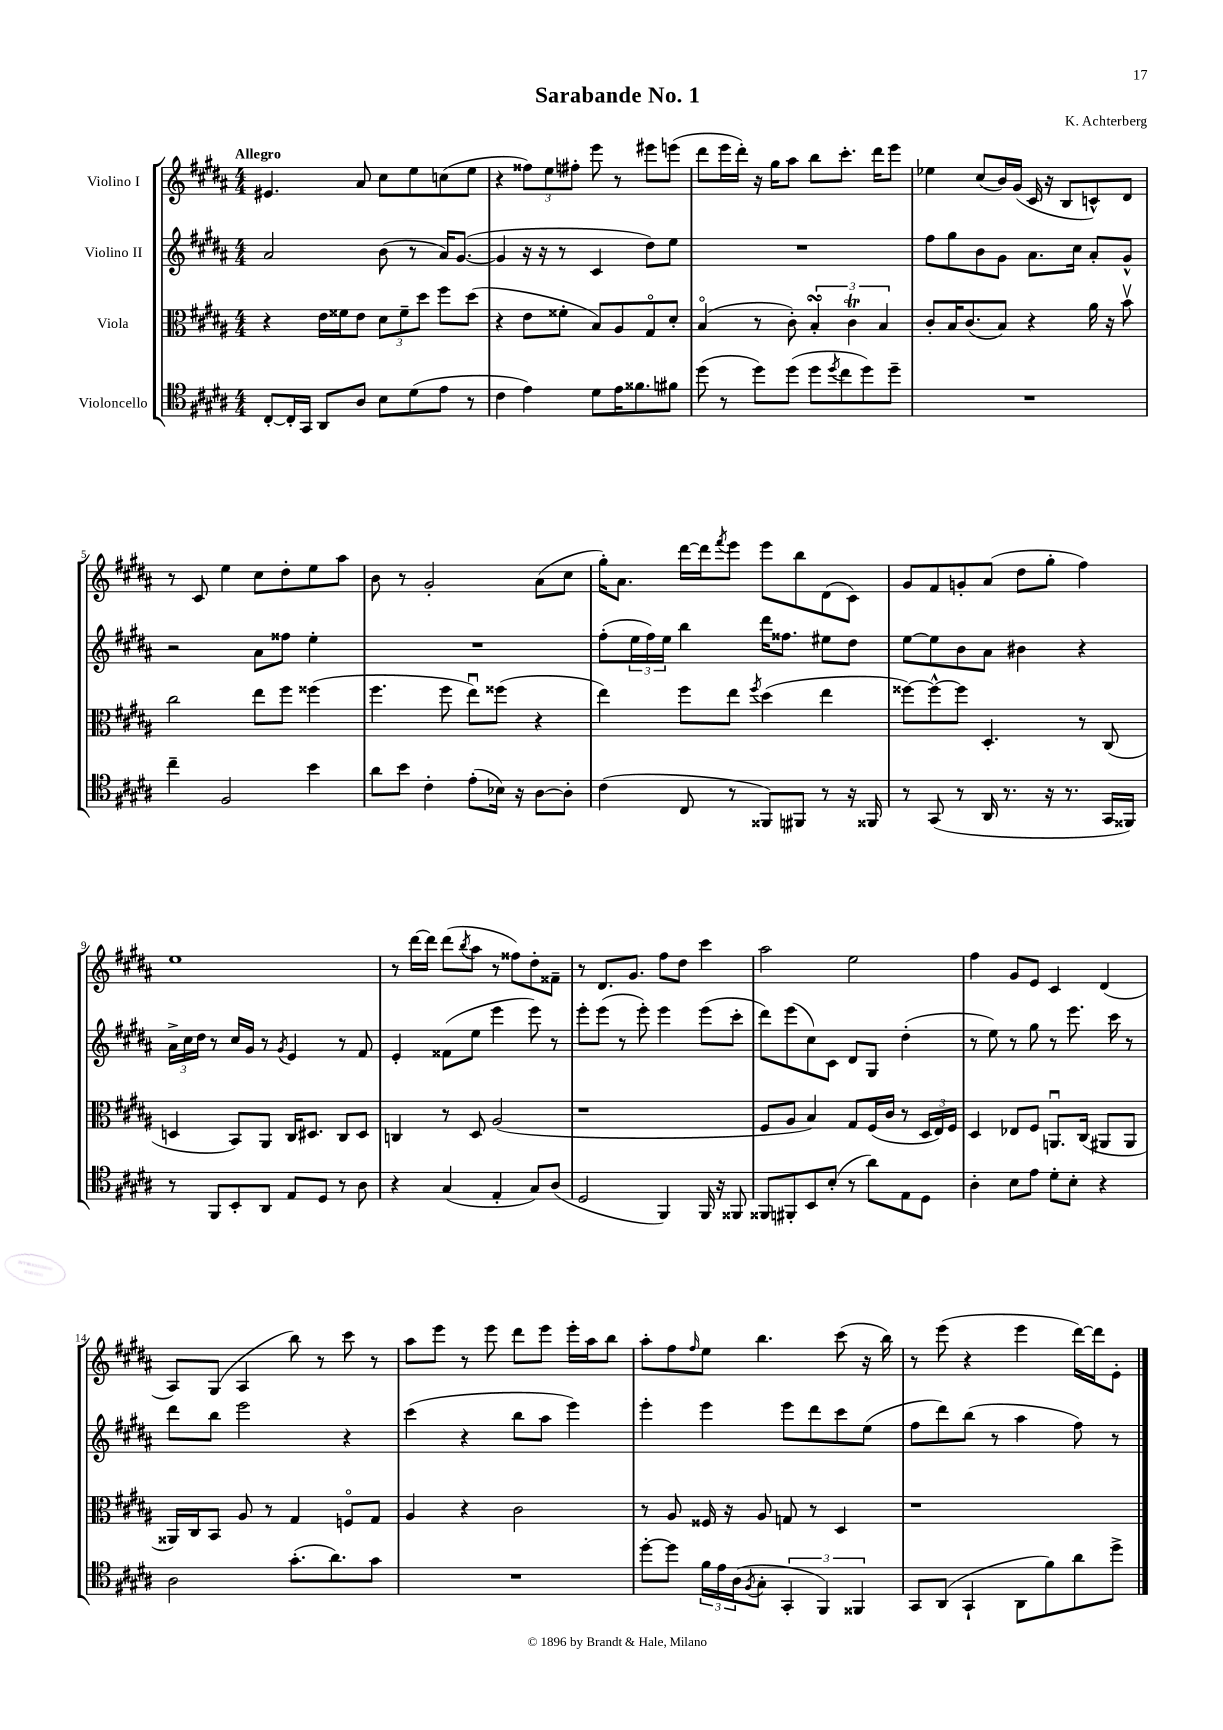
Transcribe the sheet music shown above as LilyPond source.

\header { title = "Sarabande No. 1" composer = "K. Achterberg" }
<<
\new StaffGroup <<
\new Staff = "s0" \with { instrumentName = "Violino I" } {
    \clef treble \key b \major \numericTimeSignature \time 4/4 \tempo "Allegro"
    eis'4. ais'8 cis''8 e''8 c''8( e''8 |
    r4 \tuplet 3/2 { fisis''8) e''8 fis''8-. } e'''8 r8 eis'''8 e'''8( |
    dis'''8 e'''16 dis'''16-.) r16 gis''16 ais''8 b''8 cis'''8.-. dis'''16 e'''8 |
    ees''4 cis''8( b'16) gis'16( cis'16 r16 b8 c'8-^) dis'8 |
    r8 cis'8 e''4 cis''8 dis''8-. e''8 ais''8 |
    b'8 r8 gis'2-. ais'8( cis''8 |
    gis''16-.) ais'8. dis'''16~ dis'''16 \acciaccatura { fis'''8 } e'''8 e'''8 b''8 dis'8( cis'8) |
    gis'8 fis'8 g'8-. ais'8( dis''8 gis''8-. fis''4) |
    e''1 |
    r8 dis'''16~ dis'''16 dis'''8( \acciaccatura { b''8 } ais''8 r8 fisis''8) dis''8-. fisis'8-- |
    r8 dis'8. gis'8. fis''8 dis''8 cis'''4 |
    ais''2 e''2 |
    fis''4 gis'8 e'8 cis'4 dis'4( |
    ais8) gis8( ais4 b''8) r8 cis'''8 r8 |
    ais''8 e'''8 r8 e'''8 dis'''8 e'''8 e'''16-. ais''16 b''8 |
    ais''8-. fis''8 \grace { fis''16 } e''8 b''4. cis'''8( r16 b''16) |
    r8 e'''8( r4 e'''4 dis'''16~) dis'''16 e'8-. \bar "|." |
}
\new Staff = "s1" \with { instrumentName = "Violino II" } {
    \clef treble \key b \major \numericTimeSignature \time 4/4
    ais'2 b'8( r8 ais'16) gis'8.~( |
    gis'4 r16 r16 r8 cis'4 dis''8) e''8 |
    R1 |
    fis''8 gis''8 b'8 gis'8 ais'8. cis''16 ais'8-. gis'8-^ |
    r2 ais'8 fisis''8 e''4-. |
    R1 |
    fis''8-.( \tuplet 3/2 { e''16 fis''16) e''16 } b''4 dis'''16 fisis''8. eis''8 dis''8 |
    e''8~ e''8 b'8 ais'8 bis'4 r4 |
    \tuplet 3/2 { ais'16-> cis''16 dis''16 } r8 cis''16 gis'16 r8 \acciaccatura { gis'8 } e'4 r8 fis'8 |
    e'4-. fisis'8( e''8 e'''4 e'''8) r8 |
    e'''8-. e'''8( r8 e'''8-.) e'''4 e'''8( cis'''8-. |
    dis'''8) e'''8( cis''8) cis'8 dis'8 gis8 dis''4-.( |
    r8 e''8) r8 gis''8 r8 e'''8. cis'''16 r8 |
    dis'''8 b''8 e'''2 r4 |
    cis'''4( r4 b''8 ais''8 e'''4) |
    e'''4-. e'''4 e'''8 dis'''8 cis'''8 e''8( |
    fis''8 dis'''8) b''8( r8 ais''4 fis''8) r8 \bar "|." |
}
\new Staff = "s2" \with { instrumentName = "Viola" } {
    \clef alto \key b \major \numericTimeSignature \time 4/4
    r4 e'16 fisis'16 e'8 \tuplet 3/2 { dis'8 fisis'8-- dis''8 } fis''8 dis''8( |
    r4 e'8 fisis'8-. b8) ais8 gis8\flageolet dis'8-. |
    b4\flageolet( r8 cis'8-.) \tuplet 3/2 { b4-.\turn cis'4\trill b4 } |
    cis'8-. b16 cis'8.( b8) r4 ais'16 r16 b'8\upbow |
    cis''2 e''8 fis''8 fisis''4( |
    fis''4. fis''8 e''8\downbow) fisis''8( r4 |
    e''4) fis''8 e''8 \acciaccatura { fis''8 } dis''4( e''4 |
    fisis''8~) fisis''8~-^ fisis''8 dis4.-. r8 cis8( |
    d4 b,8) ais,8 cis16 dis8. cis8 dis8 |
    c4 r8 dis8 ais2( |
    r1 |
    fis8 ais8 b4) gis8 fis16( cis'16 r8 \tuplet 3/2 { dis16 e16) fis16 } |
    dis4 ees8 fis8 a,8.\downbow cis16( ais,8 ais,8 |
    aisis,16) cis16 b,8 ais8 r8 gis4 f8\flageolet gis8 |
    ais4 r4 cis'2 |
    r8 ais8 fisis16 r16 ais8 g8 r8 dis4 |
    r1 \bar "|." |
}
\new Staff = "s3" \with { instrumentName = "Violoncello" } {
    \clef tenor \key b \major \numericTimeSignature \time 4/4
    cis8~-. cis16-. gis,16 ais,8 ais8 b8 dis'8( e'8 r8 |
    cis'4 e'4) dis'8 e'16 fisis'8. fis'8 |
    dis''8( r8 dis''8) dis''8( dis''8 \acciaccatura { dis''8 } cis''8 dis''8) dis''8-- |
    R1 |
    cis''4-- fis2 b'4 |
    ais'8 b'8 cis'4-. e'8-.( bes16) r16 ais8~ ais8-. |
    cis'4( cis8 r8 fisis,8) fis,8 r8 r16 fisis,16 |
    r8 gis,8( r8 ais,16 r8. r16 r8. gis,16 fisis,16) |
    r8 fis,8 b,8-. ais,8 e8 dis8 r8 ais8 |
    r4 gis4( e4-. gis8) ais8( |
    dis2 fis,4) fis,16 r16 fisis,8 |
    fisis,8 fis,8-. b,8 b8-.( r8 ais'8) e8 dis8 |
    ais4-. b8 e'8 dis'8-. b8-. r4 |
    ais2 gis'8.-.( ais'8.) gis'8 |
    R1 |
    dis''8~-. dis''8 \tuplet 3/2 { fis'16 e'16 ais16( } \acciaccatura { fis8 } gis8-. \tuplet 3/2 { gis,4-. fis,4) fisis,4 } |
    gis,8 ais,8( gis,4-! ais,8 fis'8) ais'8 dis''8-> \bar "|." |
}
>>
>>
